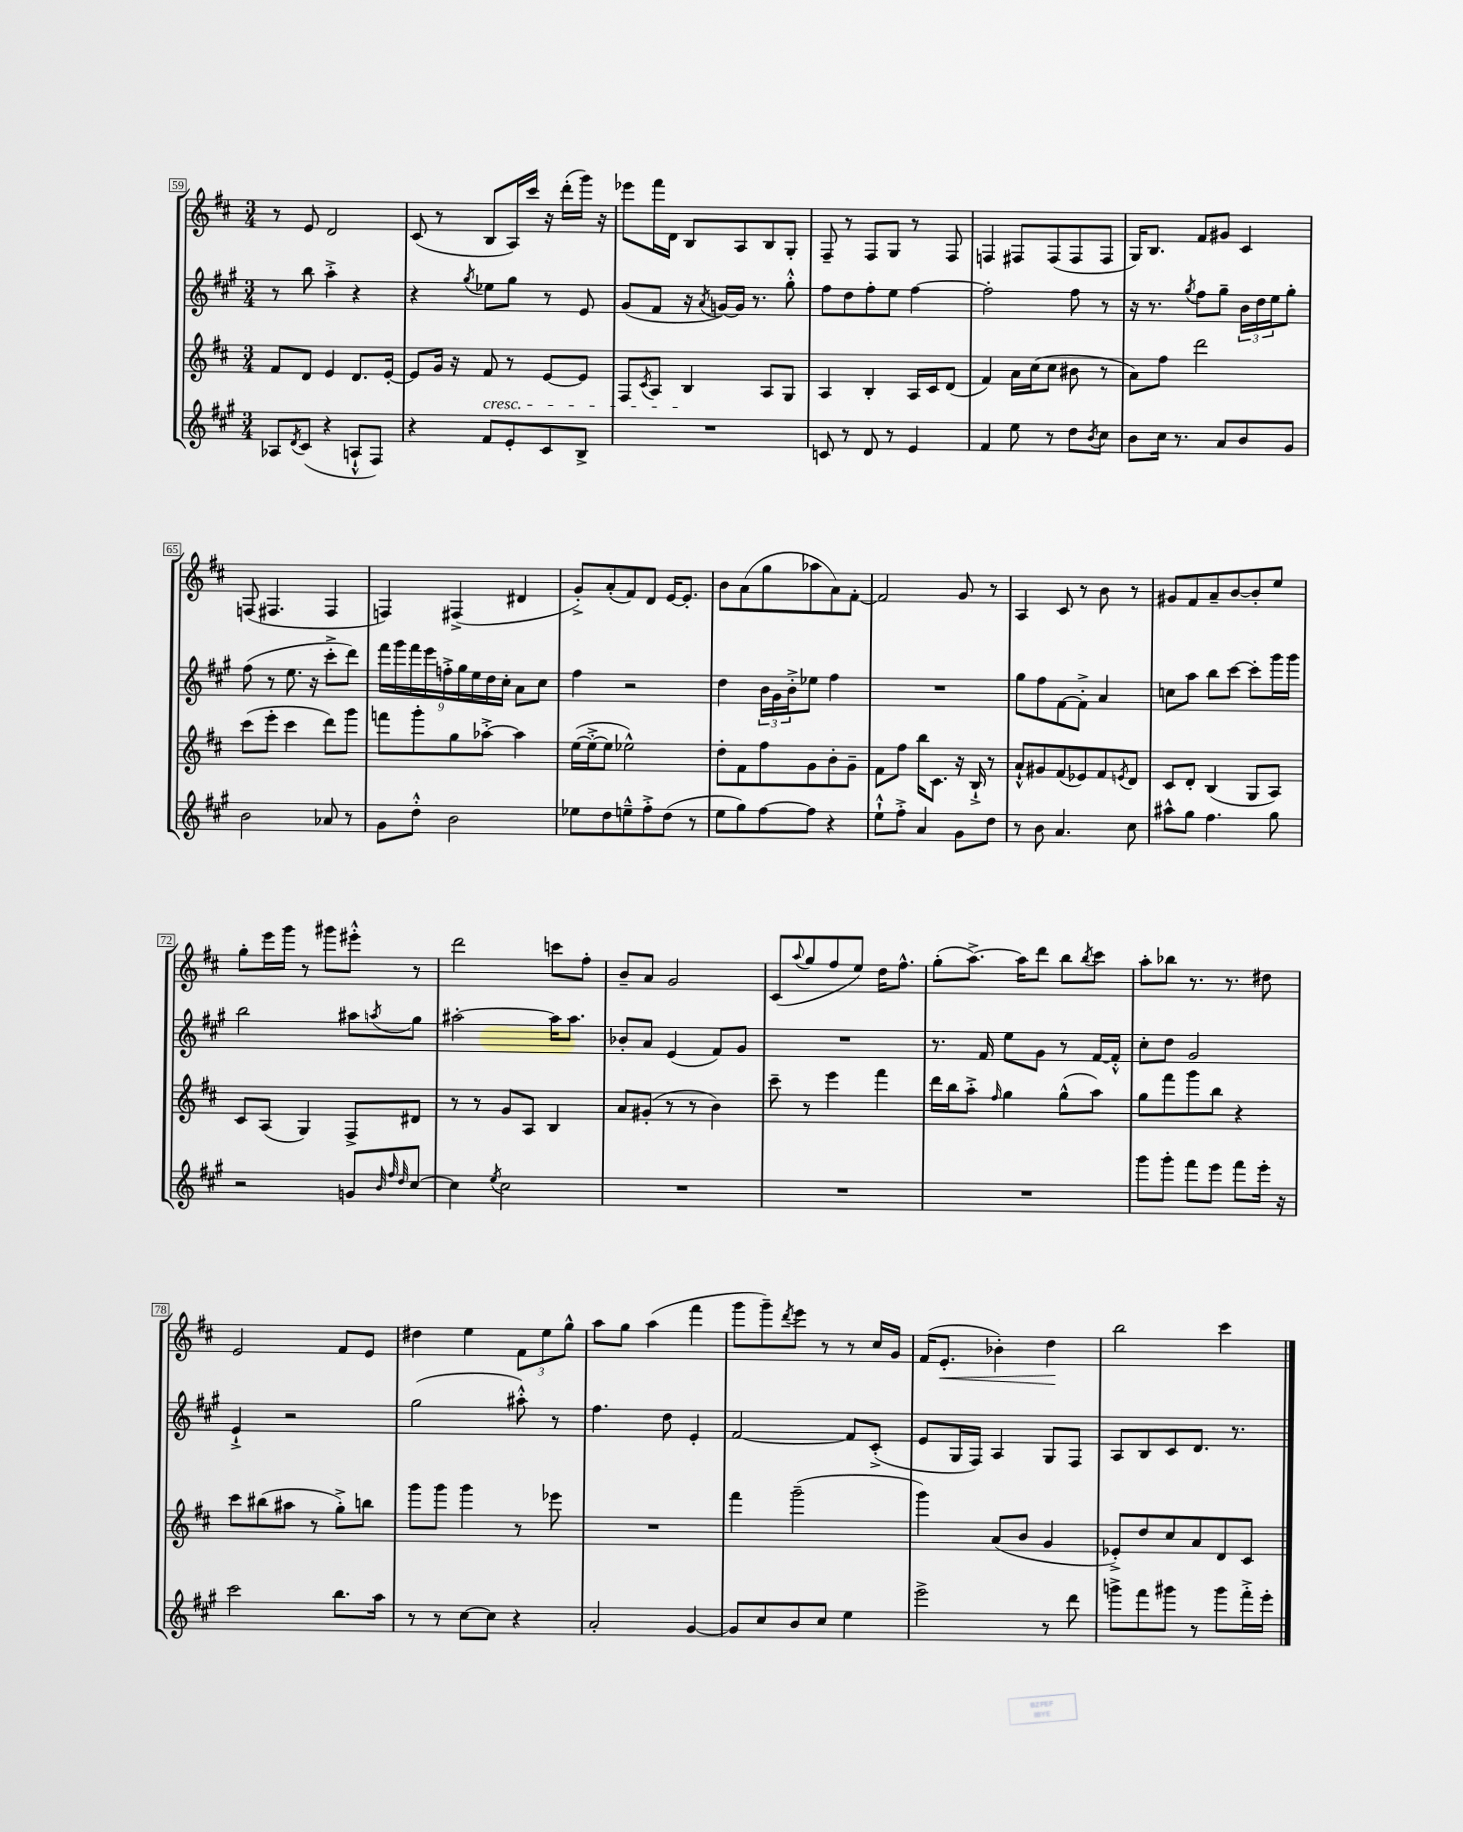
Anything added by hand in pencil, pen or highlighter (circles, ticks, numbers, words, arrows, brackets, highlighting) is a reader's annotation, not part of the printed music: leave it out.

**kern	**kern	**kern	**kern
*staff4	*staff3	*staff2	*staff1
*clefG2	*clefG2	*clefG2	*clefG2
*k[f#c#g#]	*k[f#c#]	*k[f#c#g#]	*k[f#c#]
*M3/4	*M3/4	*M3/4	*M3/4
8A-	8f#	8r	8r
8qd	.	.	.
(8c#	8d	8bb	8e
4r	4e	4aa'^	2d
8A`^^	8.d	4r	.
8F#)	.	.	.
.	[16e'	.	.
=	=	=	=
4r	8e]	4r	(8c#
.	16g	.	8r
.	16r	.	.
.	.	8qgg#	.
8f#	8f#	8ee-	8B
8e'	8r	8gg#	16A)
.	.	.	16ccc#
8c#	[8e	8r	16r
.	.	.	(16ddd'
8B^	8e]	8e	16ggg)
.	.	.	16r
=	=	=	=
2.r	8F#	(8g#	8eee-
.	8qc#	.	.
.	8A	8f#	16fff#
.	.	.	16d
.	4B	16r	8B
.	.	8qa	.
.	.	[16g)	.
.	.	16g]	8A
.	.	8.r	.
.	8A	.	8B
.	8G	8gg#'^^	8G'
=	=	=	=
8c	4A	8ff#	8F#~
8r	.	8dd	8r
8d	4B'	8ff#'	8F#
8r	.	8ee	8G
4e	16A	[4ff#	8r
.	16c#	.	.
.	(8d	.	8F#
=	=	=	=
4f#	4f#)	2ff#']	4F
8ee	16a	.	8F#
.	(16cc#	.	.
8r	8cc#	.	(8F#
8dd	8b#	8ff#	8F#
8qb	.	.	.
8cc#	8r	8r	8F#
=	=	=	=
8b	8a)	16r	16G)
.	.	8.r	8.B
16cc#	8ff#	.	.
8.r	.	.	.
.	.	8qgg#	.
.	2ddd	8ff#	8f#
8a	.	8gg#~	8g#
8b	.	24b	4c#
.	.	24dd	.
.	.	24ee	.
8g#	.	8gg#'	.
=	=	=	=
2b	(8ccc#	(8ff#	(8F
.	8eee'	8r	4.F#
.	4ccc#	8.ee	.
.	.	16r	.
8a-	8ddd)	8ccc#'^	4F#
8r	8ggg	8ddd)	.
=	=	=	=
8g#	8fff	18fff#	4F)
.	.	18ggg#	.
.	.	18fff#	.
8dd'^^	8ggg'	.	.
.	.	18eee	.
.	.	18ff'^	.
2b	8gg	.	(4F#^
.	.	18gg#	.
.	.	18ee	.
.	[8aa-'^	.	.
.	.	18dd	.
.	.	18cc#'	.
.	4aa-]	8a	4d#
.	.	8cc#	.
=	=	=	=
8ee-	([16ee	4ff#	8g'^)
.	16ee'^_	.	.
8dd	8ee]	.	(8a'
8ee~^^	2ee-^^)	2r	8f#)
8ff#'^	.	.	8d
(8dd	.	.	[16e
.	.	.	8.e']
8r	.	.	.
=	=	=	=
8ee	8dd'	4dd	8b
8gg#)	8f#	.	(8a
[8ff#	8ff#	24b	8gg
.	.	24g#	.
.	.	24b'^	.
8ff#]	8g	8ee-	8aa-
4r	8b'	4ff#	8a)
.	8g~	.	[8f#'
=	=	=	=
8ee`^^	8f#	2.r	2f#]
8ff#'^	8ff#	.	.
4a	16bb	.	.
.	8.c#	.	.
8g#	16r	.	8g
.	16B`^	.	.
8dd	8r	.	8r
=	=	=	=
8r	8a`^^	8gg#	4A
8b	8g#	8ff#	.
4.a	(8f#	[8f#	8c#
.	8e-)	8f#'^]	8r
.	8f#	4a	8b
.	8qe	.	.
8cc#	8d	.	8r
=	=	=	=
8aa#^^	8c#	8cc	8g#
8gg#	8d'	8aa	8f#
4.ff#	(4B	8bb	8a~
.	.	[8ccc#	[8b
.	8G	8ccc#']	8b']
8gg#	8A)	16ggg#	8ee
.	.	16ggg#	.
=	=	=	=
2r	8c#	2bb	8gg'
.	(8A	.	16eee
.	.	.	16ggg
.	4G)	.	8r
.	.	.	8ggg#
8g	8F#^	8aa#	8eee#'^^
32qqb	.	.	.
32qqff#	.	.	.
32qqdd	.	8qaa	.
[8cc#	8d#	8gg#	8r
=	=	=	=
4cc#]	8r	[2aa#'	2ddd
.	8r	.	.
8qee	.	.	.
2cc#	8g	.	.
.	8A	.	.
.	4B	16aa#]	8ccc
.	.	8.aa#	.
.	.	.	8ff#'
=	=	=	=
2.r	8a	8b-'	8b~
.	(8g#'	8a	8a
.	8r	(4e	2g
.	8r	.	.
.	4b)	8f#)	.
.	.	8g#	.
=	=	=	=
2.r	8ccc#~	2.r	(8c#
.	.	.	8qqaa
.	8r	.	8gg
.	4eee	.	8ff#
.	.	.	8ee)
.	4fff#	.	16dd
.	.	.	8.ff#^^
=	=	=	=
2.r	16ddd	8.r	(8gg'
.	16bb	.	.
.	8aa'^	.	[8.aa^)
.	.	16f#	.
.	16qqff#	.	.
.	4gg	8ee	.
.	.	.	16aa]
.	.	8g#	8ddd
.	(8gg^^	8r	8bb
.	.	.	8qbb
.	8aa)	[16f#	8ccc#
.	.	16f#'^^]	.
=	=	=	=
8ggg#	8gg	8cc#'	8aa'
8ggg#'	8fff#	8dd	8bb-
8fff#	8ggg	2g#	8.r
8eee	8bb	.	.
.	.	.	8.r
8fff#	4r	.	.
16eee'	.	.	8dd#
16r	.	.	.
=	=	=	=
2ccc#	8ccc#	4e`^	2e
.	(8bb#	.	.
.	8aa#	2r	.
.	8r	.	.
8.bb	8gg'^)	.	8f#
.	8bb	.	8e
16aa	.	.	.
=	=	=	=
8r	8ggg	(2gg#	4dd#
8r	8ggg	.	.
[8cc#	4ggg	.	4ee
8cc#]	.	.	.
4r	8r	8aa#'^^)	12f#
.	.	.	12ee
.	8eee-	8r	.
.	.	.	12gg^^
=	=	=	=
2a'	2.r	4.ff#	8aa
.	.	.	8gg
.	.	.	(4aa
.	.	8dd	.
[4g#	.	4e'	4fff#
=	=	=	=
8g#]	4fff#	[2f#	8ggg
8cc#	.	.	8ggg~)
.	.	.	8qddd
8b	(2ggg~	.	8eee
8cc#	.	.	8r
4ee	.	8f#]	8r
.	.	(8c#'^	16cc#
.	.	.	16g
=	=	=	=
2eee^	4ggg)	8e	(16f#
.	.	.	8.e'
.	.	16G#	.
.	.	16F#)	.
.	(8a	4A	4b-')
.	8b	.	.
8r	4g	8G#	4dd
8ddd	.	8F#	.
=	=	=	=
8ggg^	8e-'^)	8A	2bb
8fff#	8dd	8B	.
8ggg#	8cc#	8c#	.
8r	8a	8.d	.
8ggg#	8d	.	4ccc#
.	.	8.r	.
16fff#'^	8c#	.	.
16eee'	.	.	.
==	==	==	==
*-	*-	*-	*-
